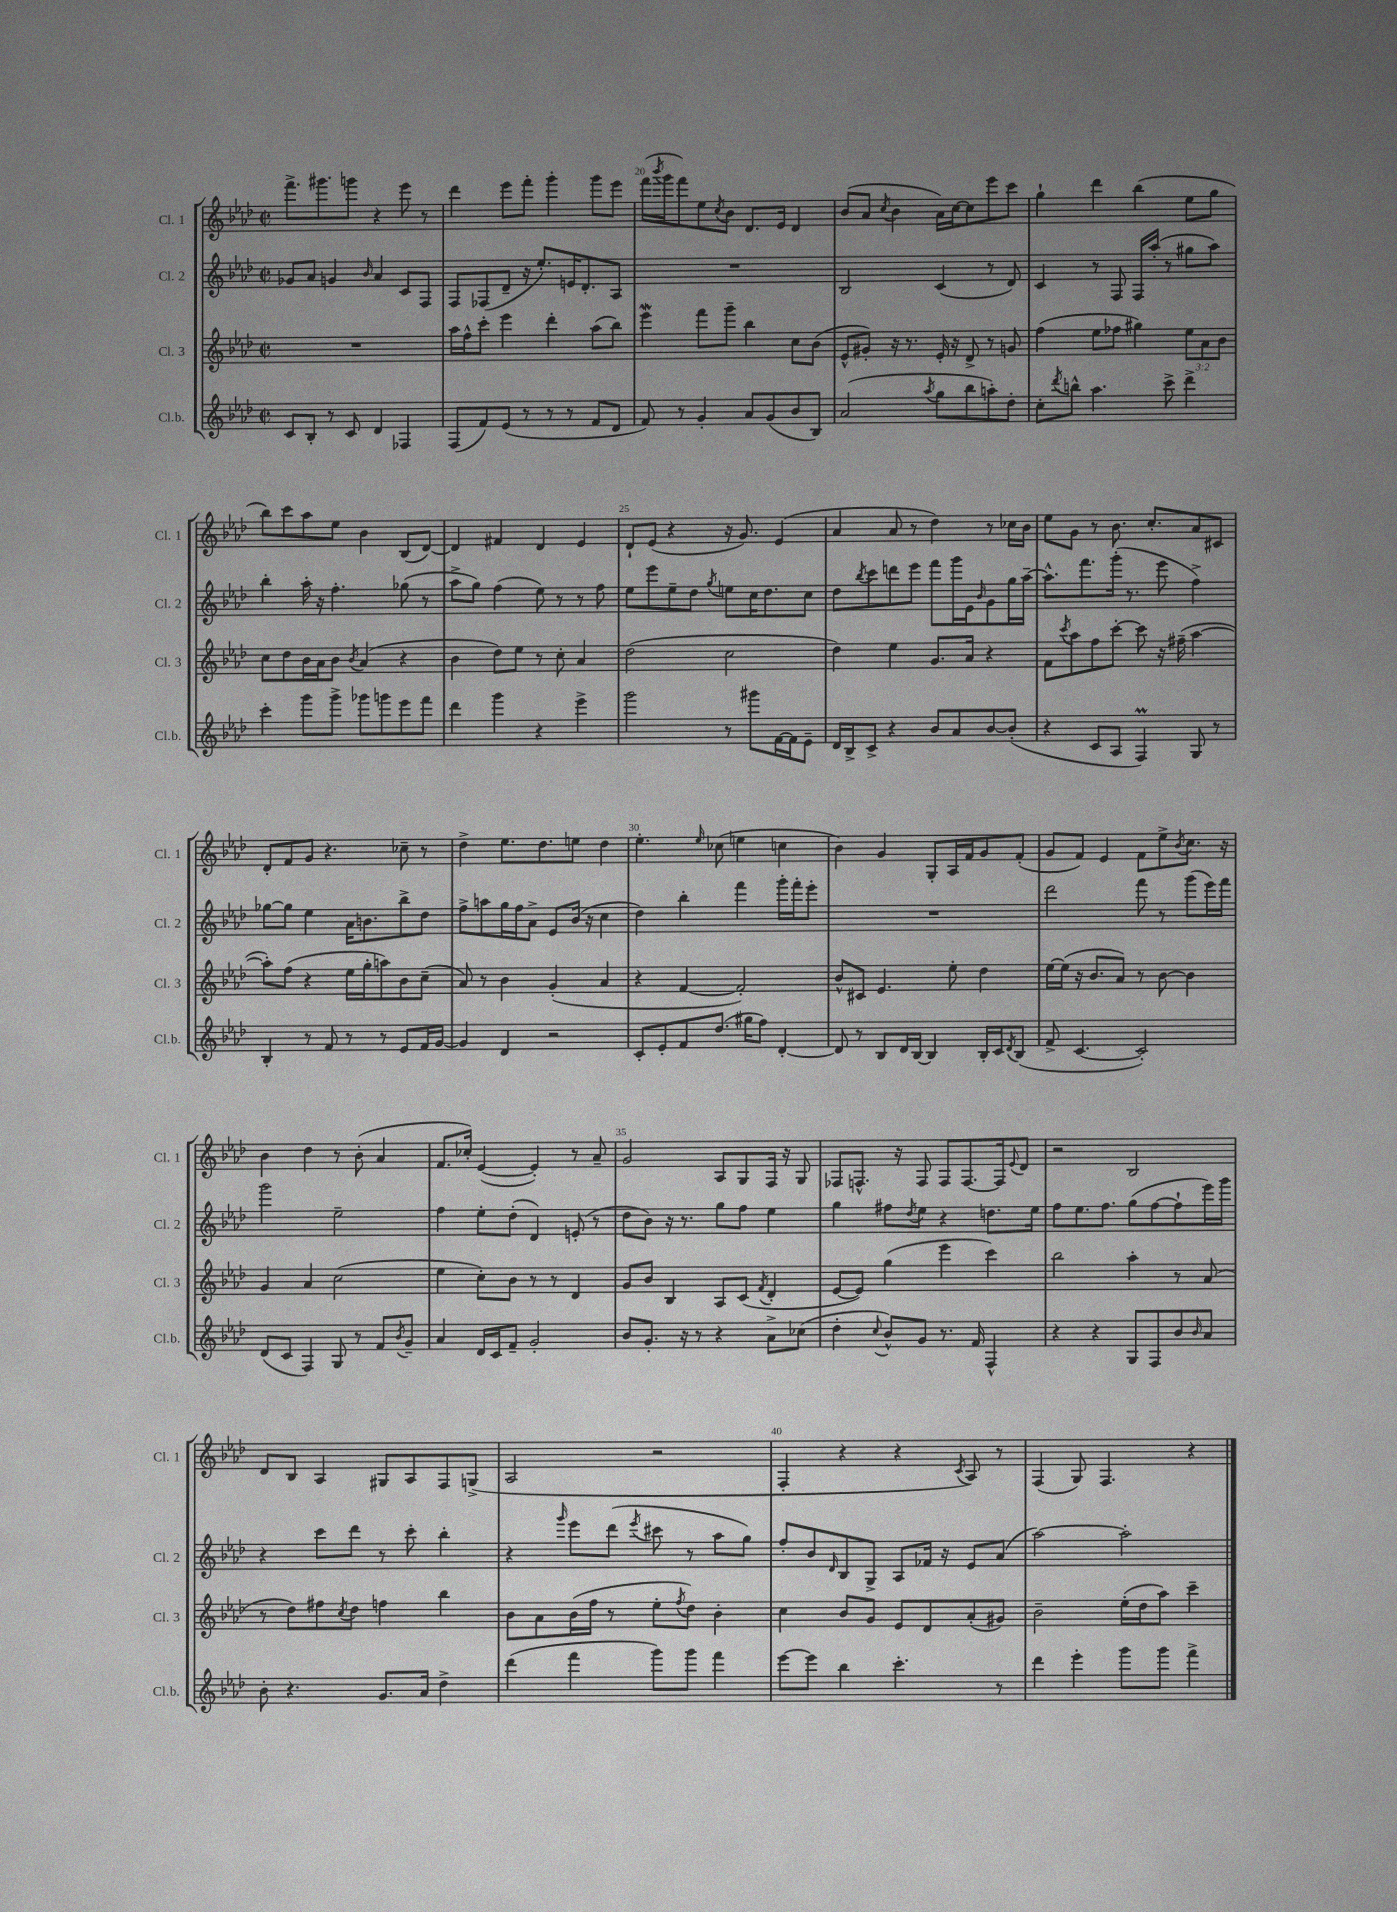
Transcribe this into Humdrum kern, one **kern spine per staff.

**kern	**kern	**kern	**kern
*staff4	*staff3	*staff2	*staff1
*clefG2	*clefG2	*clefG2	*clefG2
*k[b-e-a-d-]	*k[b-e-a-d-]	*k[b-e-a-d-]	*k[b-e-a-d-]
*M2/2	*M2/2	*M2/2	*M2/2
*met(c|)	*met(c|)	*met(c|)	*met(c|)
8c/L	1r	8g-/L	8.fff^\L
8B-'/J	.	8a-/J	.
.	.	.	8.ggg#\
8r	.	4g/	.
8c/	.	.	8ggg\J
.	.	16qqb-/	.
4d-/	.	4a-/	4r
4F-/	.	8c/L	8eee-\
.	.	8F/J	8r
=	=	=	=
(8F/L	16aa-\LL	8F/L	4ddd-\
.	16ff^^\J	.	.
8f/)	8ccc'\J	(8F-/	.
(8e-/J	4eee-\	8d-~/J	8eee-\L
8r	.	16r	8fff'\J
.	.	8.ee-'/L)	.
8r	4ddd-'\	.	4ggg'\
8r	.	16e/K	.
.	.	8.d-'/	.
8f/L	(8aa-\L	.	8ggg\L
8d-/J	8bb-\J)	8A-/J	8eee-\J
=	=	=	=
8f/)	4eee-\	1r	(16fff\LL
.	.	.	8qbbb-/
.	.	.	16ggg\J
8r	.	.	8fff\)
4g'/	8fff\L	.	8ee-\
.	.	.	8qcc/
.	8ggg~\J	.	8b-\J
8a-/L	4bb-\	.	8.d-/L
(8g/	.	.	.
.	.	.	16e-/Jk
8b-/	8cc\L	.	4d-/
8B-/J)	(8b-\J	.	.
=	=	=	=
(2a-/	8e-^^/L	2B-/	(8b-/L
.	8g#'/J)	.	8a-/J
.	.	.	8qcc/
.	16r	.	4b-\
.	8.r	.	.
8qaa-/	.	.	.
8gg\L	16e-'/	(4c/	16a-\LL)
.	16r	.	[16cc\J
8bb-\	8d-^/	.	8cc\]
8aa'\)	8r	8r	8eee-\
8dd-'\J	8g/	8d-/)	8ccc\J
=	=	=	=
8cc'\L	(4ff\	4c/	4gg`\
8qddd-/	.	.	.
8bb^^\J	.	.	.
4.aa-\	8ee-\L	8r	4ddd-\
.	8ff-\J	8F/	.
.	4gg#\)	16F/LL	(4bb-\
.	.	(16aa-'/JJ	.
8ccc^\	.	8r	.
4ddd-^\	12ee-\L	8gg#\L	8ee-\L
.	12a-\	.	.
.	.	8aa-\J)	8gg\J
.	12b-\J	.	.
=	=	=	=
4ccc'\	8cc\L	4bb-'\	8bb-\L)
.	8dd-\	.	8ccc\
8ggg\L	16b-\L	16aa-'\	8aa-\
.	16a-\J	16r	.
8ggg^\J	8b-\J	4.ff'\	8ee-\J
.	8qb-/	.	.
8ggg-\L	(4a-/	.	4b-\
8ggg\	.	.	.
8eee-\	4r	(8gg-\	(8B-/L
8fff\J	.	8r	[8d-/J)
=	=	=	=
4ddd-\	4b-\	8aa-^\L	4d-/]
.	.	8gg\J)	.
4ggg\	8dd-\L)	(4ff\	4f#/
.	8ee-\J	.	.
4r	8r	8ee-\)	4d-/
.	8cc'\	8r	.
4eee-^\	4a-/	8r	4e-/
.	.	8ff\	.
=	=	=	=
2ggg\	(2dd-\	8ee-\L	8d-`/L
.	.	8eee-\	(8e-/J
.	.	8ee-~\	4r
.	.	8dd-\J	.
.	.	8qgg/	.
8r	2cc\	8ee\L	16r
.	.	.	8.g/)
8ggg#\L	.	16cc\K	.
.	.	8.dd-\	.
[16f\L	.	.	(4e-/
16f\]J	.	.	.
8e-~\J	.	8cc\J	.
=	=	=	=
16d-/LL	4dd-\)	8dd-\L	4a-/
16B-^/J	.	.	.
.	.	8qbb-/	.
8c^/J	.	8ccc\	.
4r	4ee-\	8ddd\	8a-/
.	.	8eee-\J	8r
8b-/L	8.g/L	8fff\L	4dd-\)
8a-/	.	16ggg\L	.
.	16a-/Jk	16e-\J	.
.	.	16qqb-/	.
[8b-/	4r	8g\	8r
(8b-'/]J	.	16gg\L	16cc-\LL
.	.	[16aa-~\JJ	16b-\JJ
=	=	=	=
4r	8f\L	8.aa-^^\]L	8ee-\L
.	8qccc/	.	.
.	8aa-\	.	8g\J
.	.	8.fff\	.
8c/L	8ff\	.	8r
8A-/J	[8ccc'\J	(16ggg'\Jk	8.b-\
.	.	8.r	.
4F/)	8ccc\]	.	.
.	.	.	8.cc'/L
.	16r	8eee-\	.
.	(16ff#~\	.	.
8G/	[4aa-\	4ff^\)	8a-/
8r	.	.	8c#/J
=	=	=	=
4B-'/	8aa-'\]L)	[8gg-\L	8d-'/L
.	(8ff\J	8gg-\]J	8f/
8r	4r	4ee-\	8g/J
8f/	.	.	4.r
8r	16ee-\LL	16a-\LK	.
.	16gg'\J	8.b\	.
8r	8aa\)	.	.
8e-/L	8b-\	8bb-^\	8cc-~\
16f/L	(8cc~\J	8dd-\J	8r
[16g/JJ	.	.	.
=	=	=	=
4g/]	8a-/)	8ff^\L	4dd-^\
.	8r	8aa\	.
4d-/	4b-\	16gg\L	8.ee-\L
.	.	16ff\J	.
.	.	8a-^\J	.
.	.	.	8.dd-\
2r	(4g'/	8e-/L	.
.	.	(16b-/Jk	8ee\J
.	.	16r	.
.	4a-/	4cc\	4dd-\
=	=	=	=
8c'/L	4r	4dd-\)	4.ee-'\
8e-'/	.	.	.
8f/	[4f/	4bb-'\	.
.	.	.	16qqee-/
(8.dd-/J	.	.	(8cc-\
.	2f'/])	4fff\	4ee\
16gg#\LK	.	.	.
8ff\J)	.	.	.
[4d-'/	.	16ggg'\LL	4cc\
.	.	16fff'\J	.
.	.	8eee-'\J	.
=	=	=	=
8d-/]	8b-^^/L	1r	4b-\)
8r	8c#/J	.	.
8B-/L	4.e-/	.	4g/
16d-/L	.	.	.
[16B-/JJ	.	.	.
4B-/]	.	.	8G'/L
.	8ee-'\	.	16A-/L
.	.	.	16f/J
16B-'/LL	4dd-\	.	8g/
16c/J	.	.	.
8qd-/	.	.	.
(8B-/J	.	.	(8f'/J
=	=	=	=
8f^/	[16ee-\LL	2ddd-\	8g/L
.	(16ee-\]JJ	.	.
[4.c/	16r	.	8f/J)
.	8.b-/L	.	.
.	.	.	4e-/
.	8a-/J)	.	.
2c'/])	8r	8fff\	8f\L
.	[8b-\	8r	8ee-^\
.	.	.	8qb-/
.	4b-\]	(8ggg\L	8.cc\J
.	.	16eee-\L)	.
.	.	16fff\JJ	16r
=	=	=	=
(8d-/L	4g/	2ggg\	4b-\
8c/J	.	.	.
4F/)	4a-/	.	4dd-\
8G/	(2cc\	2ee-~\	8r
8r	.	.	(8b-'\
8f/L	.	.	4a-/
8qb-/	.	.	.
8g~/J	.	.	.
=	=	=	=
4a-/	4ee-\	4ff\	8.f/L
.	.	.	16cc-'/Jk)
16d-/LL	8cc'\L)	8ee-'\L	([4e-/
16c/J	.	.	.
8f~/J	8b-\J	(8dd-'\J	.
2g'/	8r	4d-/)	4e-'/])
.	8r	.	.
.	4d-/	(8e'/	8r
.	.	8r	8a-~/
=	=	=	=
8b-/L	8g/L	8dd-\L	2g/
8.g'/J	8b-/J	8b-\J)	.
.	4B-/	16r	.
16r	.	8.r	.
8r	.	.	.
4r	8A-/L	8gg\L	8A-/L
.	(8c/J	8ff\J	8G/
.	8qf/	.	.
8a-^\L	4d-'/	4ee-\	16F/Jk
.	.	.	16r
(8cc-\J	.	.	8G/
=	=	=	=
4dd-'\	[8e-/L	4gg\	8F-/L
.	8e-/]J)	.	8.F^^/J
8qqcc/	.	.	.
8b-^^/L)	(4gg\	8ff#\L	.
.	.	.	16r
.	.	8qdd-/	.
8g/J	.	8ee-\J	8F/
8.r	4eee-\	4r	8F/L
.	.	.	[8.F/
16f/	.	.	.
4F^^/	4ccc\)	8.dd\L	.
.	.	.	16F/]k
.	.	.	8qqe-/
.	.	.	8d-/J
.	.	16ee-\Jk	.
=	=	=	=
4r	2bb-\	8ff\L	2r
.	.	8.ee-\	.
4r	.	.	.
.	.	8.ff\J	.
8G/L	4aa-'\	(8gg\L	2B-/
8F/	.	[8ff\	.
8b-/	8r	8ff`\]	.
16qqb-/	.	.	.
8a-/J	(8a-/	16eee-\L)	.
.	.	16ggg\JJ	.
=	=	=	=
8b-'\	8r	4r	8d-/L
4.r	8dd-\L)	.	8B-/J
.	8ff#\	8ccc\L	4A-/
.	8qcc/	.	.
.	8dd-\J	8ddd-\J	.
8.g/L	4ff\	8r	8G#/L
.	.	8ccc'\	8A-/
16a-/Jk	.	.	.
4dd-^\	4bb-\	4bb-'\	8F/
.	.	.	(8G^/J
=	=	=	=
(4ddd-\	8b-\L	4r	2A-/
.	8a-\	.	.
.	.	16qqggg/	.
4fff\	(16b-\L	8eee-\L	.
.	16ff\JJ	.	.
.	8r	(8ddd-\J	.
.	.	8qeee-/	.
8ggg\L)	8ee-'\L	8ccc#\	2r
.	8qff/	.	.
8ggg\J	8dd-\J)	8r	.
4fff\	4b-'\	8aa-\L	.
.	.	8gg\J)	.
=	=	=	=
[8eee-\L	4cc\	8ff'/L	4F'/
8eee-\]J	.	8b-/	.
.	.	16qqd-/	.
4bb-\	8b-/L	8B-/	4r
.	8g/J	8G^/J	.
4.ccc'\	8e-/L	8A-/L	4r
.	8d-/	16f-/Jk	.
.	.	16r	.
.	.	.	8qc/
.	(8a-'/	8e-/L	8A-/)
8r	8g#/J)	(8a-/J	8r
=	=	=	=
4ddd-\	2b-~\	[2aa-\)	(4F/
4eee-'\	.	.	8G/)
.	.	.	4.F/
8ggg\L	(16ee-'\LL	2aa-'\]	.
.	16dd-\J	.	.
8ggg\J	8aa-\J)	.	.
4fff^\	4ccc~\	.	4r
==	==	==	==
*-	*-	*-	*-
